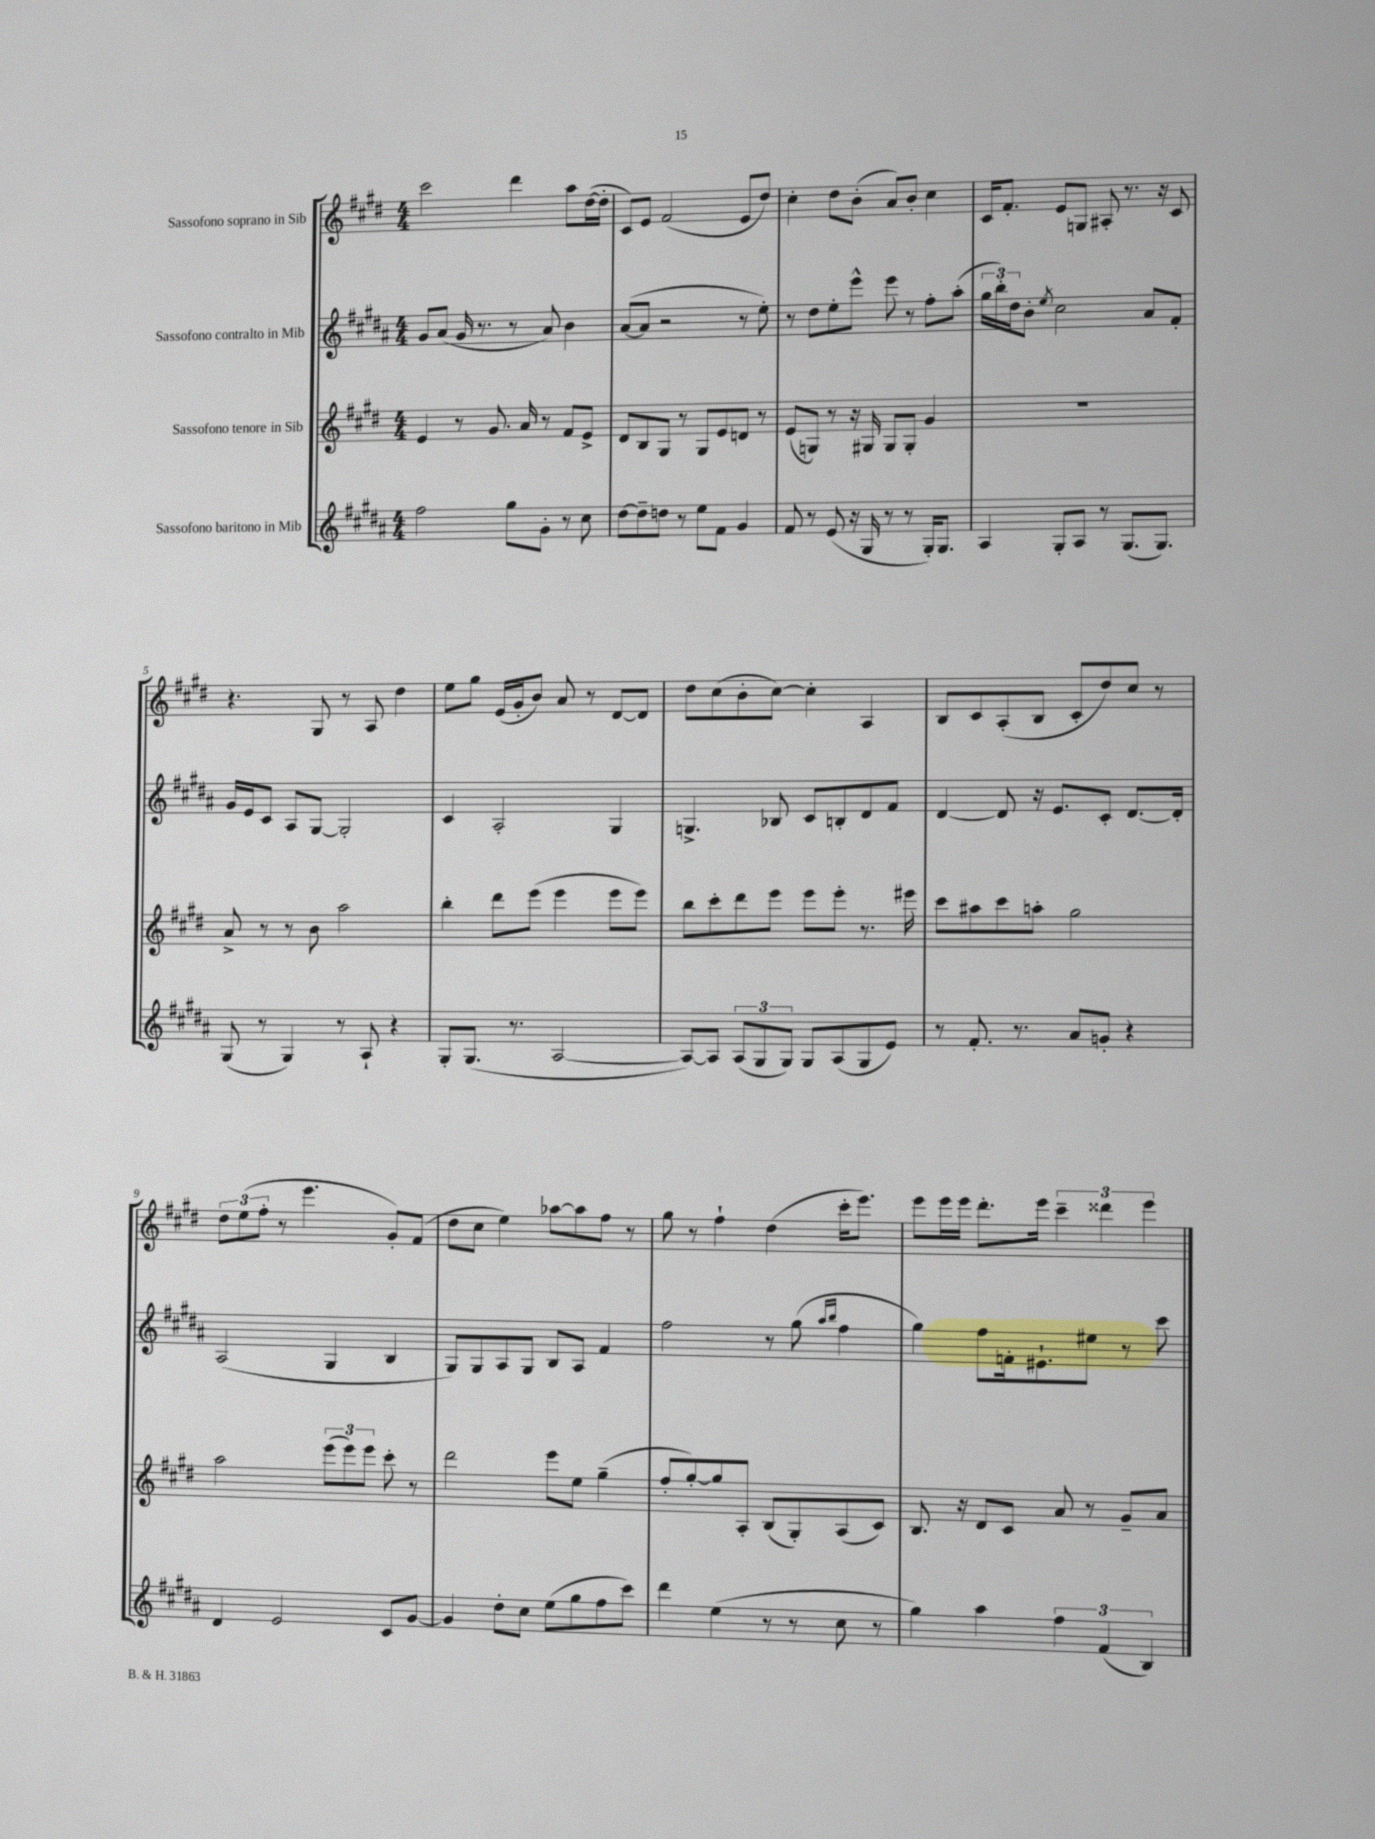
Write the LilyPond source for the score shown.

<<
\new StaffGroup <<
\new Staff = "s0" \with { instrumentName = "Sassofono soprano in Sib" } {
    \clef treble \key e \major \numericTimeSignature \time 4/4
    cis'''2 dis'''4 a''8 dis''16~( dis''16-. |
    cis'8) e'8 fis'2( e'8 dis''8) |
    cis''4-. dis''8 b'8-.( a'8) b'8-. cis''4 |
    cis'16 fis'8.-. e'8 g8 ais8-. r8. r16 cis'8 |
    r4. gis8 r8 a8 dis''4 |
    e''8 gis''8 e'16( gis'16-. b'8) a'8 r8 dis'8~ dis'8 |
    dis''8 cis''8( b'8-. cis''8~) cis''4-. a4 |
    b8 cis'8 a8-.( b8 cis'8-. dis''8) cis''8 r8 |
    \tuplet 3/2 { dis''8 e''8( fis''8-. } r8 e'''4. gis'8-.) fis'8( |
    dis''8 cis''8 e''4) aes''8~ aes''8 fis''8 r8 |
    gis''8 r8 fis''4-! dis''4( cis'''16-. e'''8.) |
    e'''8 e'''16 e'''16 dis'''8.-. e'''16 \tuplet 3/2 { cis'''4-- disis'''4 e'''4 } \bar "|." |
}
\new Staff = "s1" \with { instrumentName = "Sassofono contralto in Mib" } {
    \clef treble \key b \major \numericTimeSignature \time 4/4
    gis'8 ais'8( gis'16 r8. r8 ais'8) b'4 |
    ais'8~( ais'8 r2 r8 e''8-.) |
    r8 dis''8 e''8-. e'''8-^ e'''8 r8 fis''8-. ais''8-.( |
    \tuplet 3/2 { gis''16 b''16-.) dis''16 } b'8-. \acciaccatura { e''8 } cis''2 ais'8 fis'8-. |
    gis'16 e'16 cis'8 ais8 gis8~ gis2-. |
    cis'4 ais2-. gis4 |
    g4.-> bes8 cis'8 b8-. dis'8 fis'8 |
    dis'4~ dis'8 r16 e'8. cis'8-. dis'8.~ dis'16-. |
    ais2( gis4 b4 |
    gis8) gis8 ais8 gis8 b8 ais8 fis'4 |
    fis''2 r8 gis''8( \grace { ais''16 b''16 } fis''4 |
    gis''4) fis''8 f'16-. eis'8.-! eis''8 r8 cis'''8 \bar "|." |
}
\new Staff = "s2" \with { instrumentName = "Sassofono tenore in Sib" } {
    \clef treble \key e \major \numericTimeSignature \time 4/4
    e'4 r8 gis'8. a'16 r8 fis'8 e'8-> |
    dis'8 b8 gis8 r8 gis8 e'8 d'8 r8 |
    e'8( g8) r8 r16 gis16 gis8 gis8-. gis'4 |
    r1 |
    a'8-> r8 r8 b'8 a''2 |
    b''4-. dis'''8 e'''8( e'''4 e'''8 e'''8) |
    b''8 cis'''8-. dis'''8 e'''8 e'''8 e'''8-. r8. eis'''16 |
    cis'''8 ais''8 cis'''8 a''8-. gis''2 |
    a''2 \tuplet 3/2 { e'''8( e'''8) e'''8 } cis'''8-. r8 |
    dis'''2 e'''8 e''8 gis''4--( |
    fis''8-. gis''8~-.) gis''8 a8-. b8( gis8-.) a8( cis'8) |
    b8. r16 dis'8 cis'8 a'8 r8 gis'8-- a'8 \bar "|." |
}
\new Staff = "s3" \with { instrumentName = "Sassofono baritono in Mib" } {
    \clef treble \key b \major \numericTimeSignature \time 4/4
    fis''2 gis''8 gis'8-. r8 cis''8 |
    dis''8~ dis''8-- d''8 r8 e''8 fis'8 gis'4 |
    fis'8 r8 e'8( r16 gis16 r8 r8 gis16-.) gis8. |
    ais4 gis8-. ais8 r8 gis8.( gis8.) |
    gis8( r8 gis4) r8 ais8-! r4 |
    gis8-. gis8.( r8. ais2~ |
    ais8~) ais8 \tuplet 3/2 { ais8( gis8 gis8) } gis8 ais8( gis8 e'8) |
    r8 fis'8.-. r8. ais'8 g'8-. r4 |
    dis'4 e'2 cis'8 gis'8~ |
    gis'4 dis''8-. cis''8 e''8( gis''8 fis''8 cis'''8) |
    dis'''4 e''4( r8 r8 cis''8 r8 |
    gis''4) ais''4 \tuplet 3/2 { fis''4 fis'4( b4) } \bar "|." |
}
>>
>>
